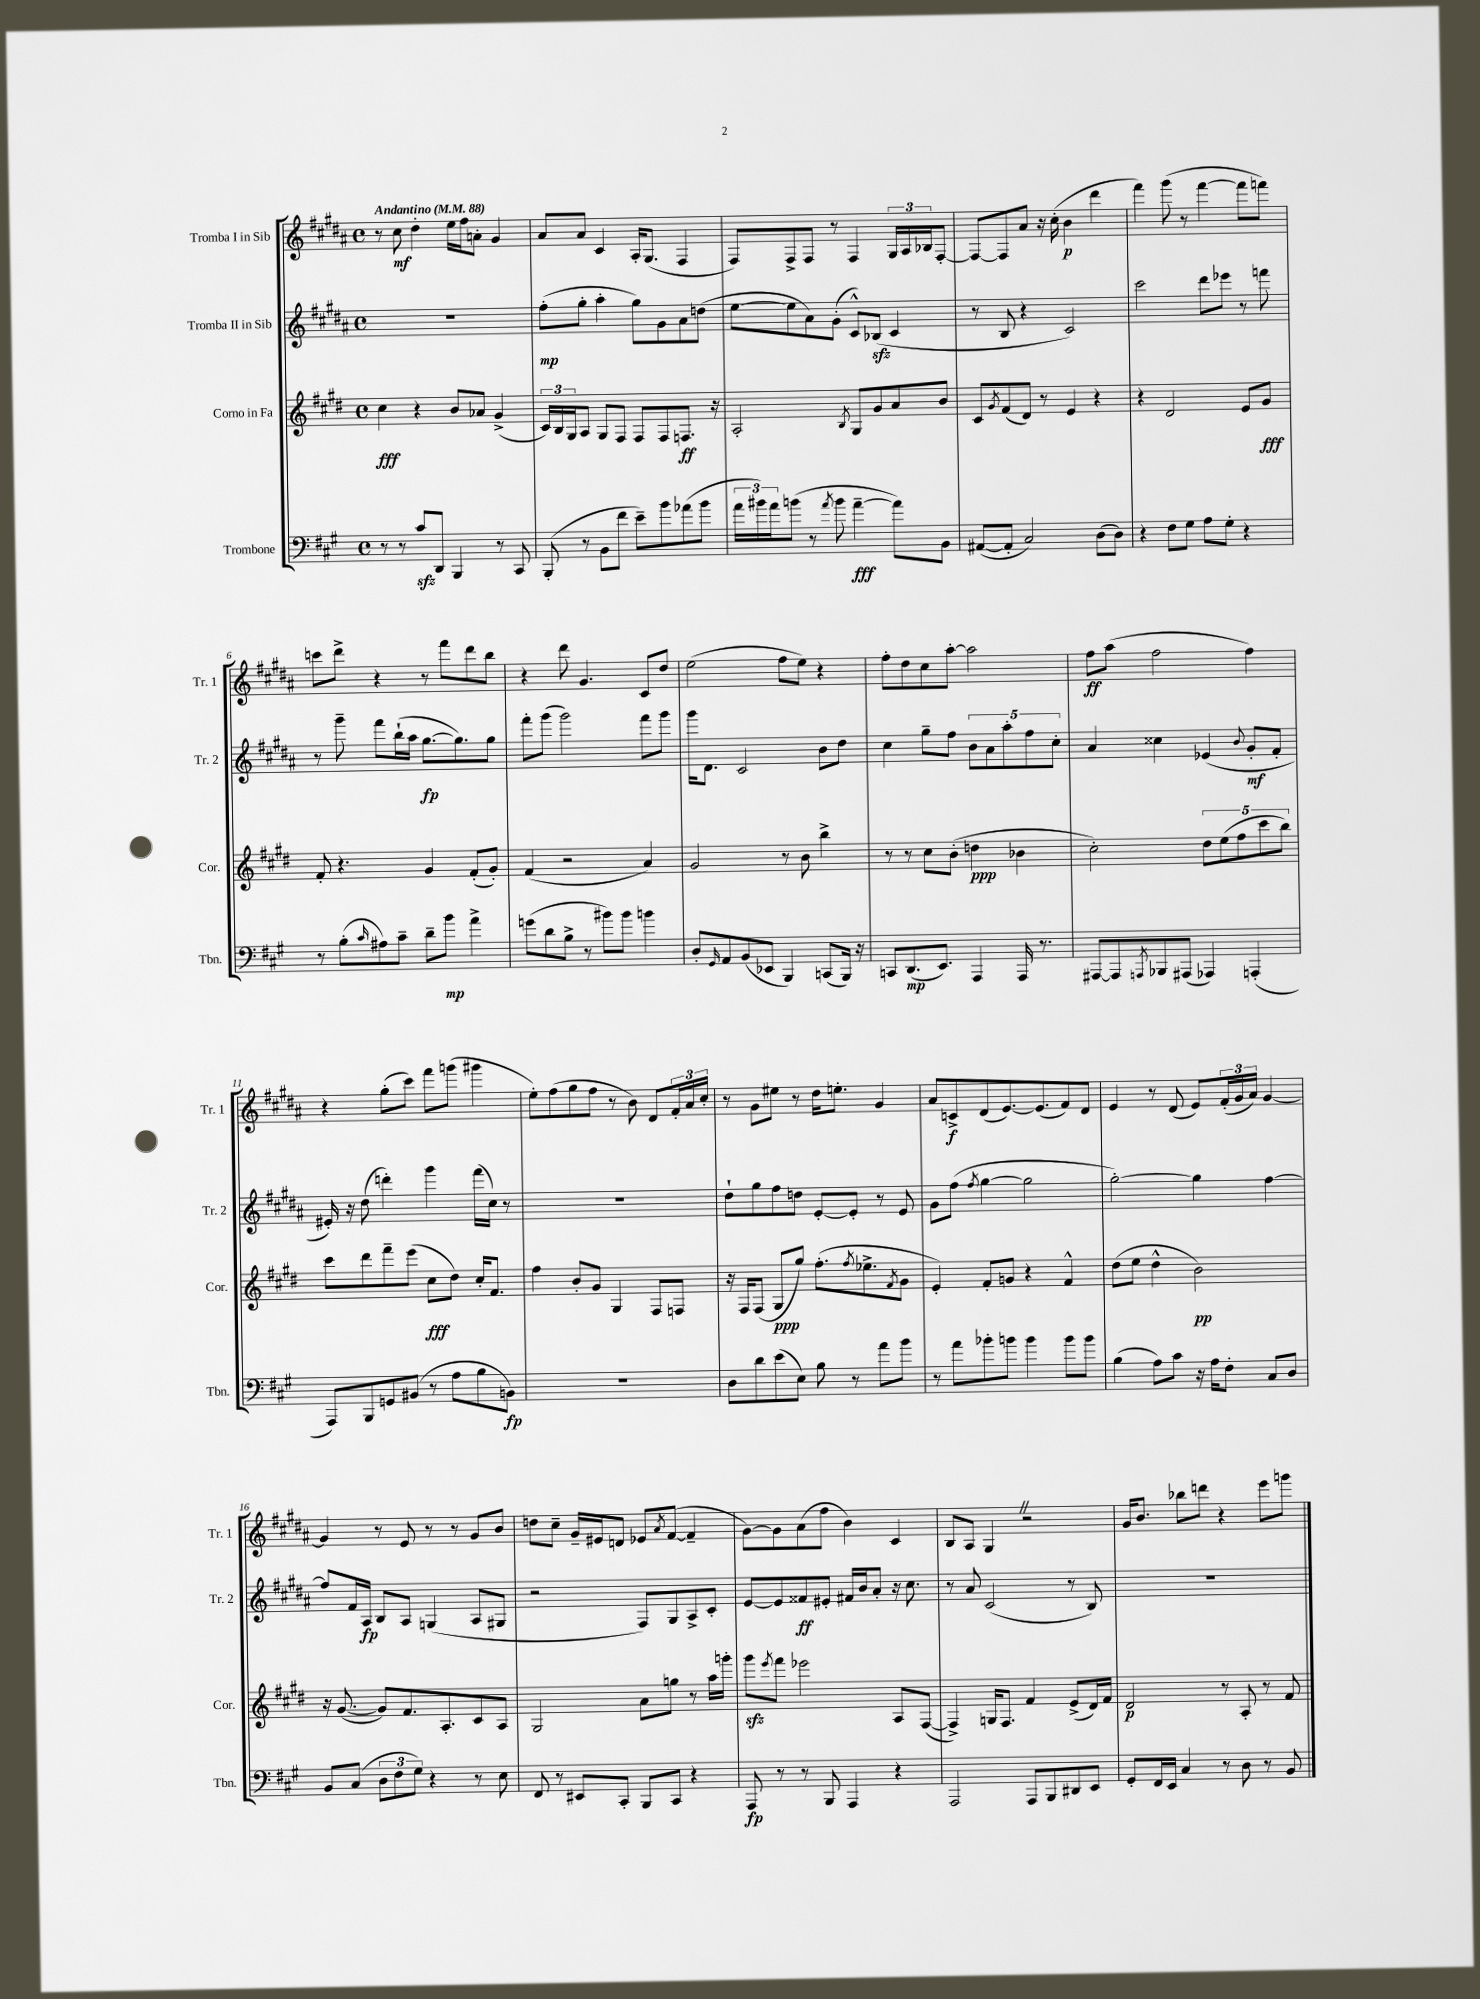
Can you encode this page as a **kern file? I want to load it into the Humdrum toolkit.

**kern	**kern	**kern	**kern
*staff4	*staff3	*staff2	*staff1
*clefF4	*clefG2	*clefG2	*clefG2
*k[f#c#g#]	*k[f#c#g#d#]	*k[f#c#g#d#a#]	*k[f#c#g#d#a#]
*M4/4	*M4/4	*M4/4	*M4/4
*met(c)	*met(c)	*met(c)	*met(c)
*MM88	*MM88	*MM88	*MM88
8r	4cc#	1r	8r
8r	.	.	8cc#
8c#	4r	.	4dd#'
8DD	.	.	.
4BBB	8b	.	16ee
.	.	.	16ff#
.	8a-	.	8a'
8r	(4g#^	.	4g#
8CC#	.	.	.
=	=	=	=
(8BBB'	24c#)	(8ff#'	8a#
.	24B	.	.
.	24G#	.	.
8r	8A	8gg#'	8a#
8BB	8G#	4aa#'	4c#
8f#	8F#	.	.
8e~)	8F#	8gg#)	16A#'
.	.	.	(8.G#
8b	8F#	8g#	.
(8a-	8.F	8a#	4F#
8b	.	(8dd	.
.	16r	.	.
=	=	=	=
24a	2A'	[8ee	8F#)
24b#)	.	.	.
24a	.	.	.
(8b	.	8ee]	8F#^
8r	.	8a#)	8F#
8qa	.	.	.
8b	.	(8g#'	8r
.	8qB	.	.
[4a~	8G#	8c#^^)	4F#
.	8g#	(8B-	.
8a])	8a	4c#	24G#
.	.	.	24A#
.	.	.	24B-
8BB	8b	.	[8F#'
=	=	=	=
([8AA#	8c#	8r	8F#_
.	8qg#	.	.
8AA#']	(8f#	8B	8F#]
2C#)	8d#)	4r	8a#
.	8r	.	16r
.	.	.	(16cc#'
.	4e	2c#)	4b
(8D	4r	.	4ddd#
8D)	.	.	.
=	=	=	=
4r	4r	2ccc#	4fff#)
8F#	2d#	.	(8ggg#
8G#	.	.	8r
8A	.	8ddd#	[4fff#
8G#'	.	8eee-	.
4r	8e	8r	8fff#]
.	8g#	8fff	8fff)
=	=	=	=
8r	8f#'	8r	8ccc
(8B'	4.r	8ggg#~	8ddd#^
16qqc#	.	.	.
8A#)	.	8fff#	4r
8c#~	.	(16bb`	.
.	.	16aa#	.
8d~	4g#	[8.gg#	8r
8b	.	.	8fff#
.	.	8.gg#])	.
4a^	(8f#'	.	8ddd#
.	8g#')	8gg#	8bb
=	=	=	=
(8g	(4f#	8fff#'	4r
8d	.	(8ggg#	.
8B^	2r	2ggg#)	8ddd#
8r	.	.	4.g#
8b#)	.	.	.
8b#	.	.	.
4b	4a)	8fff#	8c#
.	.	8ggg#	8dd#
=	=	=	=
8D'	2g#	16ggg#	(2ee
.	.	8.d#	.
16qqGG#	.	.	.
8AA	.	.	.
(8BB	.	2c#	.
8EE-	.	.	.
4BBB)	8r	.	8ff#
.	8b	.	8ee)
(8CC	4bb^	8b	4r
16BBB)	.	8dd#	.
16r	.	.	.
=	=	=	=
8CC	8r	4cc#	8ff#'
(8.DD	8r	.	8dd#
.	8cc#	8gg#~	8cc#
8.EE)	.	.	.
.	(8b'	8ff#	[8aa#'
4AAA	4dd	10b	2aa#]
.	.	10a#	.
.	.	10aa#'	.
16AAA	4b-	.	.
.	.	10ff#	.
8.r	.	.	.
.	.	10cc#'	.
=	=	=	=
[8AAA#	2cc#')	4a#	8ff#
8AAA#]	.	.	(8aa#
8qAAA	.	.	.
8BBB-	.	4cc##	2ff#
(8AAA#	.	.	.
4AAA-)	10dd#	(4e-	.
.	(10ee	.	.
.	10ff#	.	.
.	.	8qqb	.
(4AAA'	.	8g#'	4ff#)
.	10ccc#	.	.
.	.	8f#'	.
.	10bb)	.	.
=	=	=	=
8AAA)	8ccc#	16e#')	4r
.	.	16r	.
8BBB	8ddd#	(8dd#	.
8GG	8fff#~	4ddd')	(8gg#'
(8BB#	(8eee	.	8ccc#)
8r	8cc#	4ggg#	8fff#
8A	8dd#)	.	(8ggg
8B	16cc#'	(16fff#	4ggg#
.	8.f#	16cc#)	.
8BB)	.	8r	.
=	=	=	=
1r	4ff#	1r	8ee')
.	.	.	(8ff#
.	8b'	.	8gg#
.	8g#	.	8ff#
.	4G#	.	8r
.	.	.	8b)
.	8F#	.	8d#
.	8F	.	24f#'
.	.	.	24a#
.	.	.	24cc#'
=	=	=	=
8D	16r	8dd#`	8r
.	16F#	.	.
8d	(8F#	8gg#	8g#
(8e	8G#	8ff#	8ee#
8E)	8gg#)	8dd	8r
8B	(8.ff#'	[8e'	16dd#
.	.	.	8.ee'
8r	.	8e']	.
.	8qff#	.	.
.	8.ee-^	.	.
8a	.	8r	4g#
.	8qf#	.	.
8b	8g#	8e	.
=	=	=	=
8r	4e')	8g#	8a#
8a	.	(8ff#	8c^
.	.	8qff#	.
8b-'	8f#'	[4gg#	(8d#
8b	8g	.	[8.e)
4b	4r	2gg#]	.
.	.	.	(8.e]
8b	4f#^^	.	8f#)
8b	.	.	8d#
=	=	=	=
(4B	(8dd#	[2gg#')	4e
.	8ee	.	.
8A)	4dd#^^	.	8r
8c#	.	.	(8d#
16r	2b)	4gg#]	8e)
16A	.	.	.
8F#'	.	.	(24f#'
.	.	.	24g#
.	.	.	24a#)
8C#	.	[4ff#	[4g#
8D	.	.	.
=	=	=	=
8BB	16r	8ff#]	4g#]
.	([8.g#	.	.
(8C#	.	16f#	.
.	.	16A#	.
12D	8g#])	8B	8r
12F#	.	.	.
.	8.f#	8A#	8e
12G#)	.	.	.
4r	.	(4G	8r
.	8.A'	.	.
.	.	.	8r
8r	8c#	8A#	8g#
8E	8A	8G#	8b
=	=	=	=
8FF#	2G#	2r	8dd
8r	.	.	8cc#~
8EE#	.	.	16g#~
.	.	.	16e#
8CC#'	.	.	8d
8BBB	8a	8F#)	8e-
.	.	.	8qa#
8CC#	8gg	8G#	([8f#
4r	8r	8A#^	4f#~]
.	16aa	8c#'	.
.	16ggg'	.	.
=	=	=	=
8AAA	8ggg#	[8e	[8g#)
.	8qeee	.	.
8r	8fff#	8e]	8g#]
8r	2eee-	8f##	(8a#
8BBB	.	8e#'	8ff#
4AAA	.	16f#	4b)
.	.	16b	.
.	.	8a#'	.
4r	8A	16r	4c#
.	.	8.cc#	.
.	([8F#	.	.
=	=	=	=
2AAA	4F#^])	8r	8B
.	.	8a#	8A#
.	16G	(2c#	4G#
.	8.F#	.	.
8AAA	4f#	.	2r
8BBB	.	.	.
8DD#	(8e^	8r	.
8EE	16d#)	8B)	.
.	16f#	.	.
=	=	=	=
8GG#'	2d#	1r	16g#
.	.	.	8.b
16FF#	.	.	.
16EE	.	.	.
4C#	.	.	8bb-
.	.	.	8ddd
8r	8r	.	4r
8D	8A'	.	.
8r	8r	.	8eee
8BB	8f#	.	8ggg
==	==	==	==
*-	*-	*-	*-
